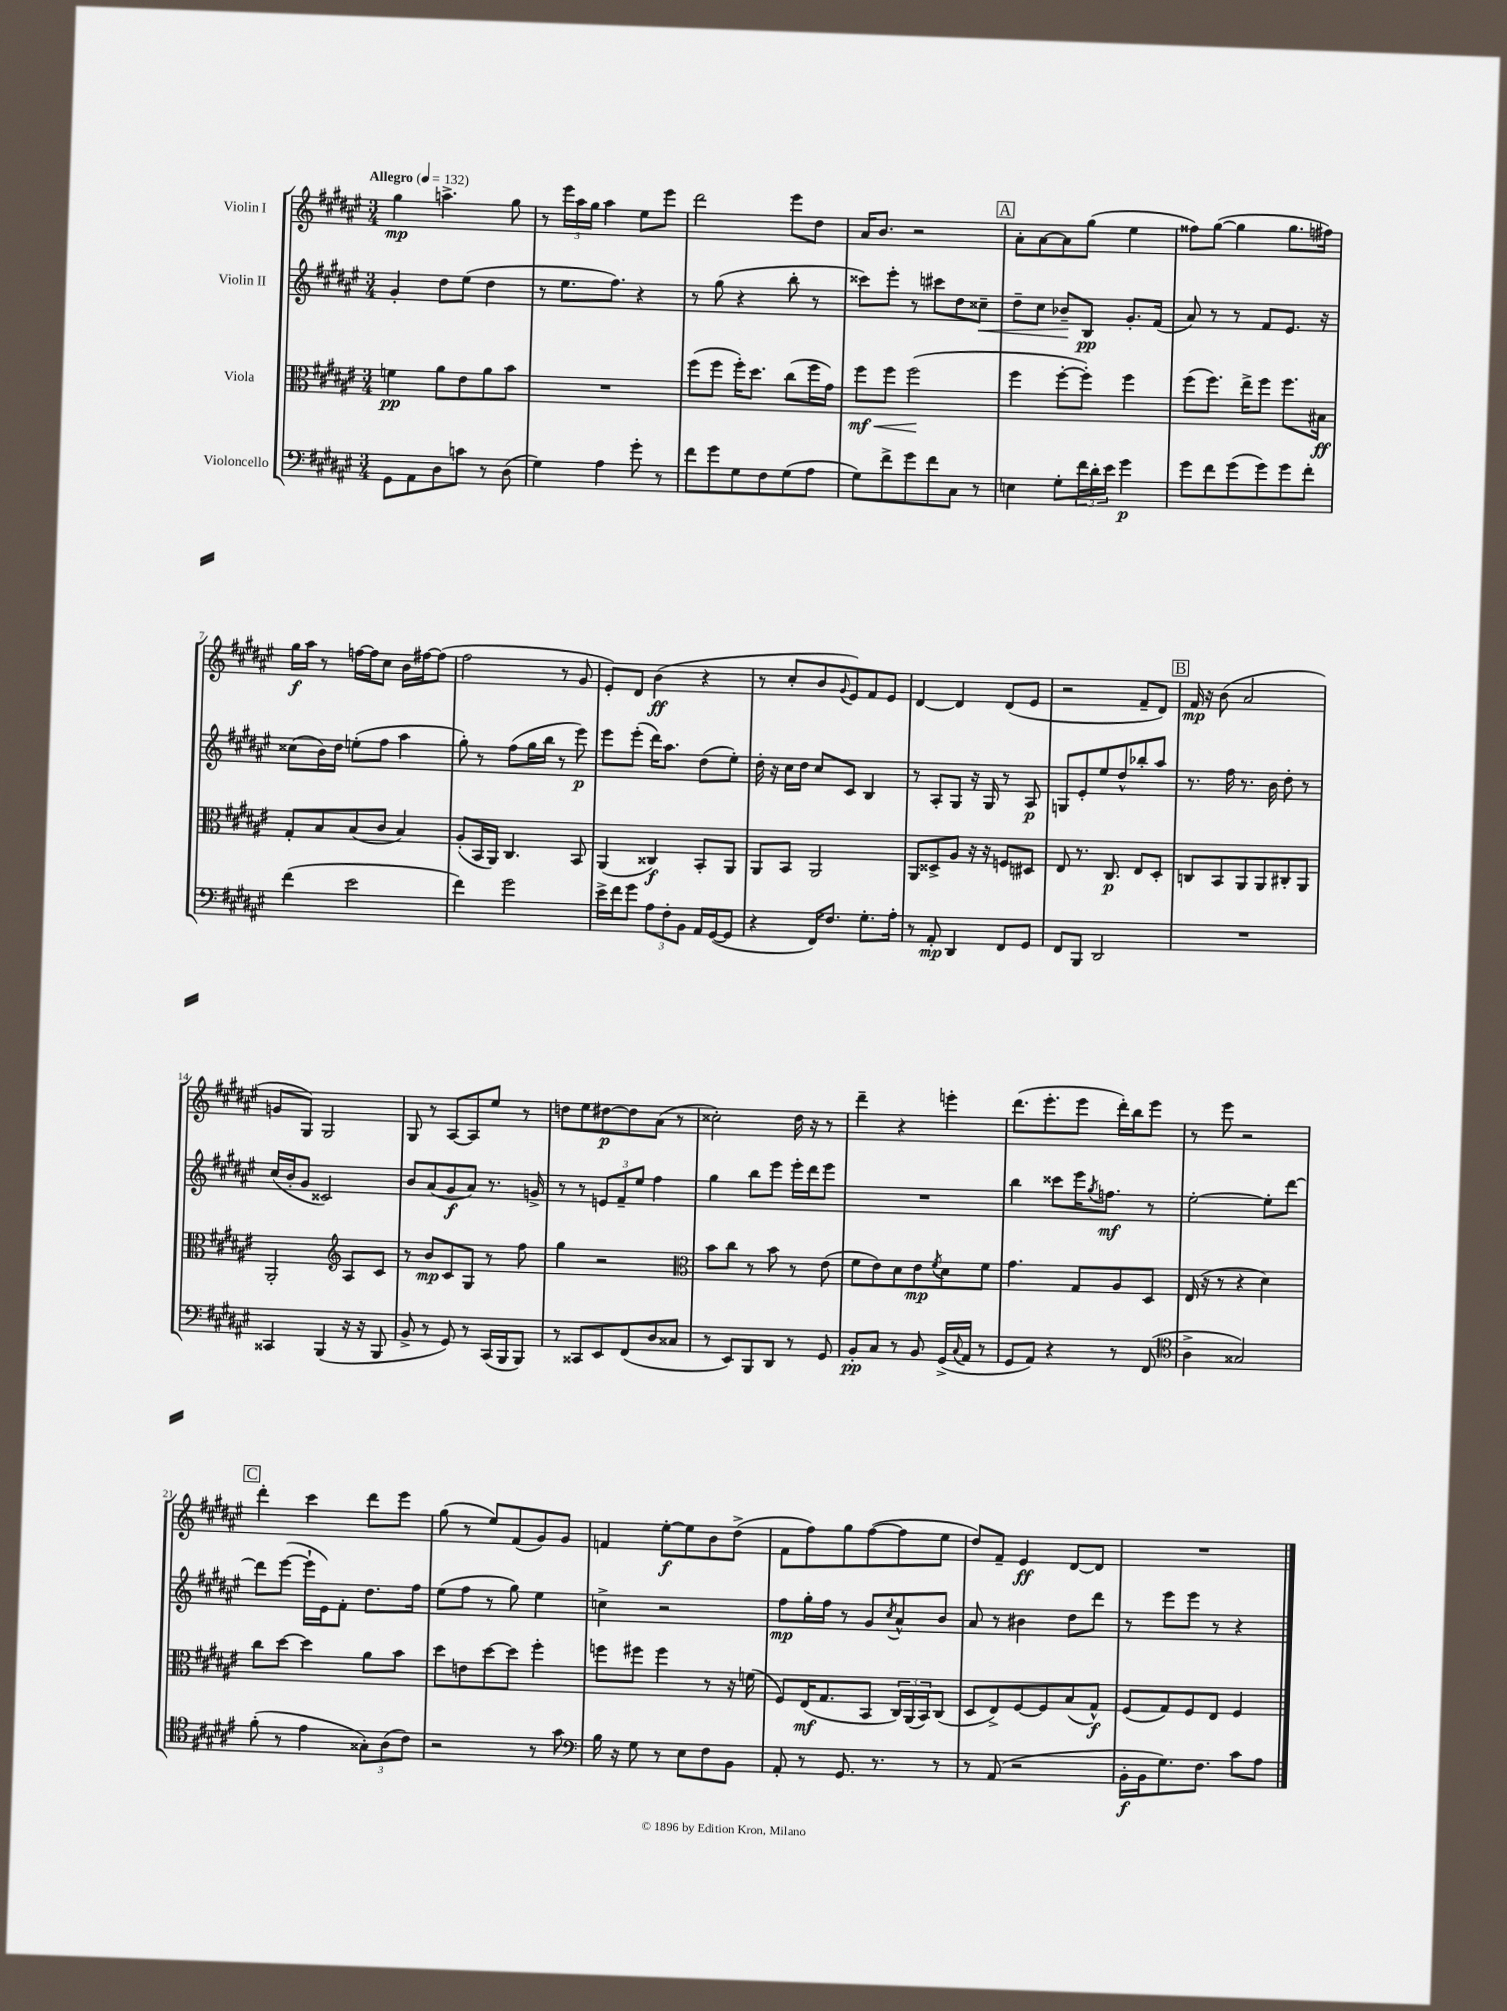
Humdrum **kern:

**kern	**dynam	**kern	**dynam	**kern	**dynam	**kern	**dynam
*part4	*part4	*part3	*part3	*part2	*part2	*part1	*part1
*staff4	*staff4	*staff3	*staff3	*staff2	*staff2	*staff1	*staff1
*I"Violoncello	*	*I"Viola	*	*I"Violin II	*	*I"Violin I	*
*clefF4	*	*clefC3	*	*clefG2	*	*clefG2	*
*k[f#c#g#d#a#e#]	*	*k[f#c#g#d#a#e#]	*	*k[f#c#g#d#a#e#]	*	*k[f#c#g#d#a#e#]	*
*M3/4	*	*M3/4	*	*M3/4	*	*M3/4	*
*MM132	*	*MM132	*	*MM132	*	*MM132	*
=1	=1	=1	=1	=1	=1	=1	=1
!	!	!	!	!	!	!LO:TX:a:B:t=Allegro	!
8GG#\L	.	4fn\	pp	4g#'/	.	4gg#\	mp
8AA#\	.	.	.	.	.	.	.
8D#\	.	8a#\L	.	8dd#\L	.	4.aan^\	.
8cn\J	.	8e#\	.	(8ee#\J	.	.	.
8r	.	8a#\	.	4dd#\	.	.	.
(8D#\	.	8b\J	.	.	.	8gg#\	.
=2	=2	=2	=2	=2	=2	=2	=2
4G#\)	.	2.r	.	8r	.	8r	.
.	.	.	.	8.ee#\L	.	24eee#\LL	.
.	.	.	.	.	.	24aa#\	.
.	.	.	.	.	.	24gg#\JJ	.
4A#\	.	.	.	.	.	4aa#\	.
.	.	.	.	8.ff#\J)	.	.	.
8g#'\	.	.	.	4r	.	8ee#\L	.
8r	.	.	.	.	.	8eee#\J	.
=3	=3	=3	=3	=3	=3	=3	=3
8f#\L	.	(8ff#\L	.	8r	.	2ddd#\	.
8g#\	.	8ff#\J	.	(8gg#\	.	.	.
8G#\	.	16ff#'\KL)	.	4r	.	.	.
.	.	8.dd#\J	.	.	.	.	.
8F#\	.	.	.	.	.	.	.
(8G#\	.	(8cc#\L	.	8bb'\	.	8eee#\L	.
8A#\J	.	16ff#\L	.	8r	.	8dd#\J	.
.	.	16g#\JJ)	.	.	.	.	.
=4	=4	=4	=4	=4	=4	=4	=4
!	!	!	!LO:HP:b	!	!	!	!
8G#\L)	.	8ff#\L	< mf	8ccc##X\L)	.	16a#/KL	.
.	.	.	.	.	.	8.b/J	.
8f#^\	.	8ff#\J	.	8eee#'\J	.	.	.
8g#\	.	(2ff#\	.	8r	.	2r	.
8f#\	.	.	.	8ccc#X\L	.	.	.
8C#\J	.	.	.	8dd#\	.	.	.
!	!	!	!	!	!LO:HP:b	!	!
8r	.	.	.	8cc##X~\J	<	.	.
.	.	.	[	.	.	.	.
!!LO:REH:place=s1:t=A
=5	=5	=5	=5	=5	=5	=5	=5
4En\	.	4ff#\	.	8dd#~\L	.	8a#'\L	.
.	.	.	.	8cc#\J	.	[8a#\	.
8G#'\L	.	[8ff#'\L	.	8b-X~/L	.	8a#\]	.
24f#\L	.	8ff#'\J])	.	8B/J	[ pp	(8gg#\J	.
24d#'\	.	.	.	.	.	.	.
24e#\JJ	.	.	.	.	.	.	.
4g#\	p	4ff#\	.	8.g#'/L	.	4ee#\	.
.	.	.	.	(16f#/Jk	.	.	.
=6	=6	=6	=6	=6	=6	=6	=6
8g#\L	.	(8ff#\L	.	8a#/)	.	8ff##X\L)	.
8f#\	.	8.ff#\J)	.	8r	.	([8gg#\J	.
(8g#\	.	.	.	8r	.	4gg#\]	.
.	.	16ee#^\KL	.	.	.	.	.
8g#\)	.	8ff#\J	.	8f#/L	.	.	.
8g#\	.	8.ff#\L	.	8.e#/J	.	8.gg#\L	.
8f#'\J	.	.	.	.	.	.	.
.	.	16B#X\Jk	ff	16r	.	16ff#X\Jk)	.
!!LO:LB:g=z
=7	=7	=7	=7	=7	=7	=7	=7
(4f#\	.	8G#'/L	.	(8cc##X\L	.	16gg#\LL	f
.	.	.	.	.	.	16aa#\JJ	.
.	.	8B/	.	16b\L)	.	8r	.
.	.	.	.	16dd#\JJ	.	.	.
2e#\	.	(8B/	.	(8een'\L	.	[16ffn\LL	.
.	.	.	.	.	.	16ff\J]	.
.	.	8c#/J	.	8ff#\J	.	8cc#\J	.
.	.	4B/)	.	4aa#\	.	16b\LL	.
.	.	.	.	.	.	[16ff#X\J	.
.	.	.	.	.	.	(8ff#\J]	.
=8	=8	=8	=8	=8	=8	=8	=8
4f#\)	.	(8A#'/L	.	8gg#'\)	.	2ff#\	.
.	.	16BB/L	.	8r	.	.	.
.	.	16AA#/JJ)	.	.	.	.	.
2g#\	.	4.C#/	.	(8ff#\L	.	.	.
.	.	.	.	16gg#\L	.	.	.
.	.	.	.	16bb\JJ	.	.	.
.	.	.	.	8r	.	8r	.
.	.	8BB/	.	8eee#\)	p	8g#/	.
=9	=9	=9	=9	=9	=9	=9	=9
16e#^\LL	.	(4AA#/	.	8eee#\L	.	8e#'/L)	.
16f#\J	.	.	.	.	.	.	.
8g#\J	.	.	.	(8eee#'\J	.	8d#/J	.
12A#\L	.	4C##X/)	f	16ddd#\KL)	.	(4b\	ff
.	.	.	.	8.aa#\J	.	.	.
12F#'\	.	.	.	.	.	.	.
12BB\J	.	.	.	.	.	.	.
16AA#/LL	.	8BB'/L	.	(8dd#\L	.	4r	.
([16GG#/J	.	.	.	.	.	.	.
8GG#/J]	.	8AA#/J	.	8ee#'\J)	.	.	.
=10	=10	=10	=10	=10	=10	=10	=10
4r	.	8AA#/L	.	16dd#'\	.	8r	.
.	.	.	.	16r	.	.	.
.	.	8BB/J	.	16cc#\LL	.	8cc#'/L	.
.	.	.	.	16dd#\JJ	.	.	.
16FF#/KL)	.	2AA#/	.	8cc#/L	.	8b/	.
8.F#/J	.	.	.	.	.	.	.
.	.	.	.	.	.	8qqg#/	.
.	.	.	.	8c#/J	.	8e#/)	.
8.G#'\L	.	.	.	4B/	.	8f#/	.
.	.	.	.	.	.	8e#/J	.
16A#'\Jk	.	.	.	.	.	.	.
=11	=11	=11	=11	=11	=11	=11	=11
8r	.	8AA#/L	.	8r	.	[4d#/	.
8AA#'/	mp	8D##X^/	.	8A#'/L	.	.	.
4DD#/	.	8A#/J	.	8G#/J	.	4d#/]	.
.	.	16r	.	16r	.	.	.
.	.	16r	.	16G#/	.	.	.
8FF#/L	.	8Fn/L	.	8r	.	(8d#/L	.
8GG#/J	.	8D#X/J	.	8A#/	p	8e#/J	.
=12	=12	=12	=12	=12	=12	=12	=12
8FF#/L	.	8E#/	.	8Gn/L	.	2r	.
8BBB/J	.	8.r	.	8e#'/	.	.	.
2DD#/	.	.	.	8ee#/	.	.	.
.	.	8.C#/	p	.	.	.	.
.	.	.	.	8dd#^^/	.	.	.
.	.	8E#/L	.	8bb-X'/	.	8f#~/L	.
.	.	8D#'/J	.	8aa#/J	.	8d#/J)	.
!!LO:REH:place=s1:t=B
=13	=13	=13	=13	=13	=13	=13	=13
2.r	.	8Cn/L	.	8.r	.	16f#/	mp
.	.	.	.	.	.	16r	.
.	.	8BB/	.	.	.	(8b\	.
.	.	.	.	16ff#\	.	.	.
.	.	8AA#/	.	8.r	.	2a#/	.
.	.	8AA#/	.	.	.	.	.
.	.	.	.	16b\	.	.	.
.	.	8C#X'/	.	8dd#'\	.	.	.
.	.	8AA#/J	.	8r	.	.	.
!!LO:LB:g=z
=14	=14	=14	=14	=14	=14	=14	=14
4CC##X/	.	2AA#'/	.	(16cc#/LL	.	8gn/L	.
.	.	.	.	16b'/J	.	.	.
.	.	.	.	8g#/J	.	8G#/J)	.
(4BBB/	.	.	.	2c##X/)	.	2G#/	.
*	*	*clefG2	*	*	*	*	*
16r	.	8A#/L	.	.	.	.	.
16r	.	.	.	.	.	.	.
8BBB/	.	8c#/J	.	.	.	.	.
=15	=15	=15	=15	=15	=15	=15	=15
8BB^/	.	8r	.	8b/L	.	8G#/	.
8r	.	8b/L	mp	(8a#/	.	8r	.
8GG#/)	.	8c#/	.	8g#/	f	[8A#/L	.
8r	.	8G#/J	.	8a#/J)	.	8A#/]	.
(16CC#/LL	.	8r	.	8.r	.	8ee#/J	.
16BBB/J	.	.	.	.	.	.	.
8BBB/J)	.	8ff#\	.	.	.	8r	.
.	.	.	.	16gn^/	.	.	.
=16	=16	=16	=16	=16	=16	=16	=16
8r	.	4gg#\	.	8r	.	8ddn\L	.
8CC##X/L	.	.	.	8r	.	8ee#\	.
8EE#/	.	2r	.	12en/L	.	[8dd#X\	p
.	.	.	.	12f#~/	.	.	.
(8FF#/	.	.	.	.	.	8dd#\]	.
.	.	.	.	12ee#/J	.	.	.
8D#/	.	.	.	4ff#\	.	(8a#\J	.
8C##X/J	.	.	.	.	.	8r	.
=17	=17	=17	=17	=17	=17	=17	=17
*	*	*clefC3	*	*	*	*	*
8r	.	8b\L	.	4gg#\	.	2cc##X'\)	.
8EE#/L)	.	8cc#\J	.	.	.	.	.
8BBB/	.	8r	.	8bb\L	.	.	.
8DD#/J	.	8b\	.	8eee#\J	.	.	.
8r	.	8r	.	16eee#'\LL	.	16dd#\	.
.	.	.	.	16ddd#\J	.	16r	.
8GG#/	.	(8e#\	.	8eee#\J	.	8r	.
=18	=18	=18	=18	=18	=18	=18	=18
8BB'/L	pp	8f#\L	.	2.r	.	4ddd#~\	.
8C#/J	.	8e#\)	.	.	.	.	.
8r	.	8d#\	.	.	.	4r	.
8BB/	.	8e#\	mp	.	.	.	.
.	.	8qf#/	.	.	.	.	.
(16GG#^/LL	.	8d#\	.	.	.	4eeen'\	.
8qqC#/	.	.	.	.	.	.	.
16AA#/JJ	.	.	.	.	.	.	.
8r	.	8f#\J	.	.	.	.	.
=19	=19	=19	=19	=19	=19	=19	=19
8GG#/L	.	4.g#\	.	4bb\	.	(8.ddd#\L	.
8AA#/J)	.	.	.	.	.	.	.
.	.	.	.	.	.	8.eee#'\	.
4r	.	.	.	8ccc##X\L	.	.	.
.	.	8G#/L	.	16eee#\K	.	8eee#\J	.
.	.	.	.	8qgg#/	.	.	.
.	.	.	.	8.ffn\J	mf	.	.
8r	.	8A#/	.	.	.	16ddd#'\LL)	.
.	.	.	.	.	.	16bb\J	.
(8FF#/	.	8D#/J	.	8r	.	8eee#\J	.
=20	=20	=20	=20	=20	=20	=20	=20
*clefC4	*	*	*	*	*	*	*
4A#^\	.	(16E#/	.	[2ee#'\	.	8r	.
.	.	16r	.	.	.	.	.
.	.	8r	.	.	.	8eee#\	.
2G##X/)	.	4r	.	.	.	2r	.
.	.	4d#\)	.	8ee#'\L]	.	.	.
.	.	.	.	[8ddd#\J	.	.	.
!!LO:LB:g=z
!!LO:REH:place=s1:t=C
=21	=21	=21	=21	=21	=21	=21	=21
(8f#'\	.	8cc#\L	.	8ddd#\L]	.	4ddd#'\	.
8r	.	[8dd#\J	.	([8eee#\J	.	.	.
4e#\	.	4dd#\]	.	16eee#`\LL]	.	4ccc#\	.
.	.	.	.	16e#\J)	.	.	.
.	.	.	.	8f#'\J	.	.	.
12G##X'\L)	.	8a#\L	.	8.dd#\L	.	8ddd#\L	.
(12A#\	.	.	.	.	.	.	.
.	.	8b\J	.	.	.	8eee#\J	.
12c#\J)	.	.	.	.	.	.	.
.	.	.	.	16ff#\Jk	.	.	.
=22	=22	=22	=22	=22	=22	=22	=22
2r	.	8dd#\L	.	(8ee#\L	.	(8gg#\	.
.	.	8en\	.	8ff#\J	.	8r	.
.	.	[8dd#\	.	8r	.	8ee#/L)	.
.	.	8dd#\J]	.	8gg#\)	.	(8f#/	.
8r	.	4ff#'\	.	4ee#\	.	8g#/)	.
8g#\	.	.	.	.	.	8g#/J	.
=23	=23	=23	=23	=23	=23	=23	=23
*clefF4	*	*	*	*	*	*	*
16B\	.	8ffn\L	.	4ccn^\	.	4fn/	.
16r	.	.	.	.	.	.	.
8G#\	.	8ff#X\J	.	.	.	.	.
8r	.	4ff#\	.	2r	.	[8ee#'\L	f
8E#\L	.	.	.	.	.	8ee#\]	.
8F#\	.	8r	.	.	.	8b\	.
8BB\J	.	16r	.	.	.	(8dd#^\J	.
.	.	(16fn\	.	.	.	.	.
=24	=24	=24	=24	=24	=24	=24	=24
8AA#'/	.	8F#/L)	.	8ff#\L	mp	8f#\L	.
8r	.	(16E#/K	mf	16gg#'\L	.	8ff#\)	.
.	.	8.G#/	.	16ff#\JJ	.	.	.
8.GG#/	.	.	.	8r	.	8gg#\	.
.	.	8BB/J	.	8g#/L	.	([8ff#\	.
8.r	.	.	.	.	.	.	.
.	.	.	.	8qcc#/	.	.	.
.	.	24C#/LL)	.	8a#^^/	.	8ff#\]	.
.	.	(24AA#/	.	.	.	.	.
.	.	24BB/J)	.	.	.	.	.
8r	.	(8C#/J	.	8b/J	.	8ee#\J	.
=25	=25	=25	=25	=25	=25	=25	=25
8r	.	8D#/L	.	8a#/	.	8dd#/L)	.
(8AA#/	.	8E#^/)	.	8r	.	8f#~/J	.
2r	.	[8F#/	.	4b#X\	.	4e#/	ff
.	.	8F#/]	.	.	.	.	.
.	.	(8B/	.	8dd#\L	.	[8d#/L	.
.	.	8G#^^/J)	f	8ddd#\J	.	8d#/J]	.
=26	=26	=26	=26	=26	=26	=26	=26
16BB'\LL	f	(8F#/L	.	8r	.	2.r	.
16BB\J	.	.	.	.	.	.	.
8.G#\)	.	8G#/)	.	8eee#\L	.	.	.
.	.	8F#/	.	8eee#\J	.	.	.
8.F#\J	.	.	.	.	.	.	.
.	.	8E#/J	.	8r	.	.	.
8c#\L	.	4F#/	.	4r	.	.	.
8A#\J	.	.	.	.	.	.	.
==	==	==	==	==	==	==	==
*-	*-	*-	*-	*-	*-	*-	*-
